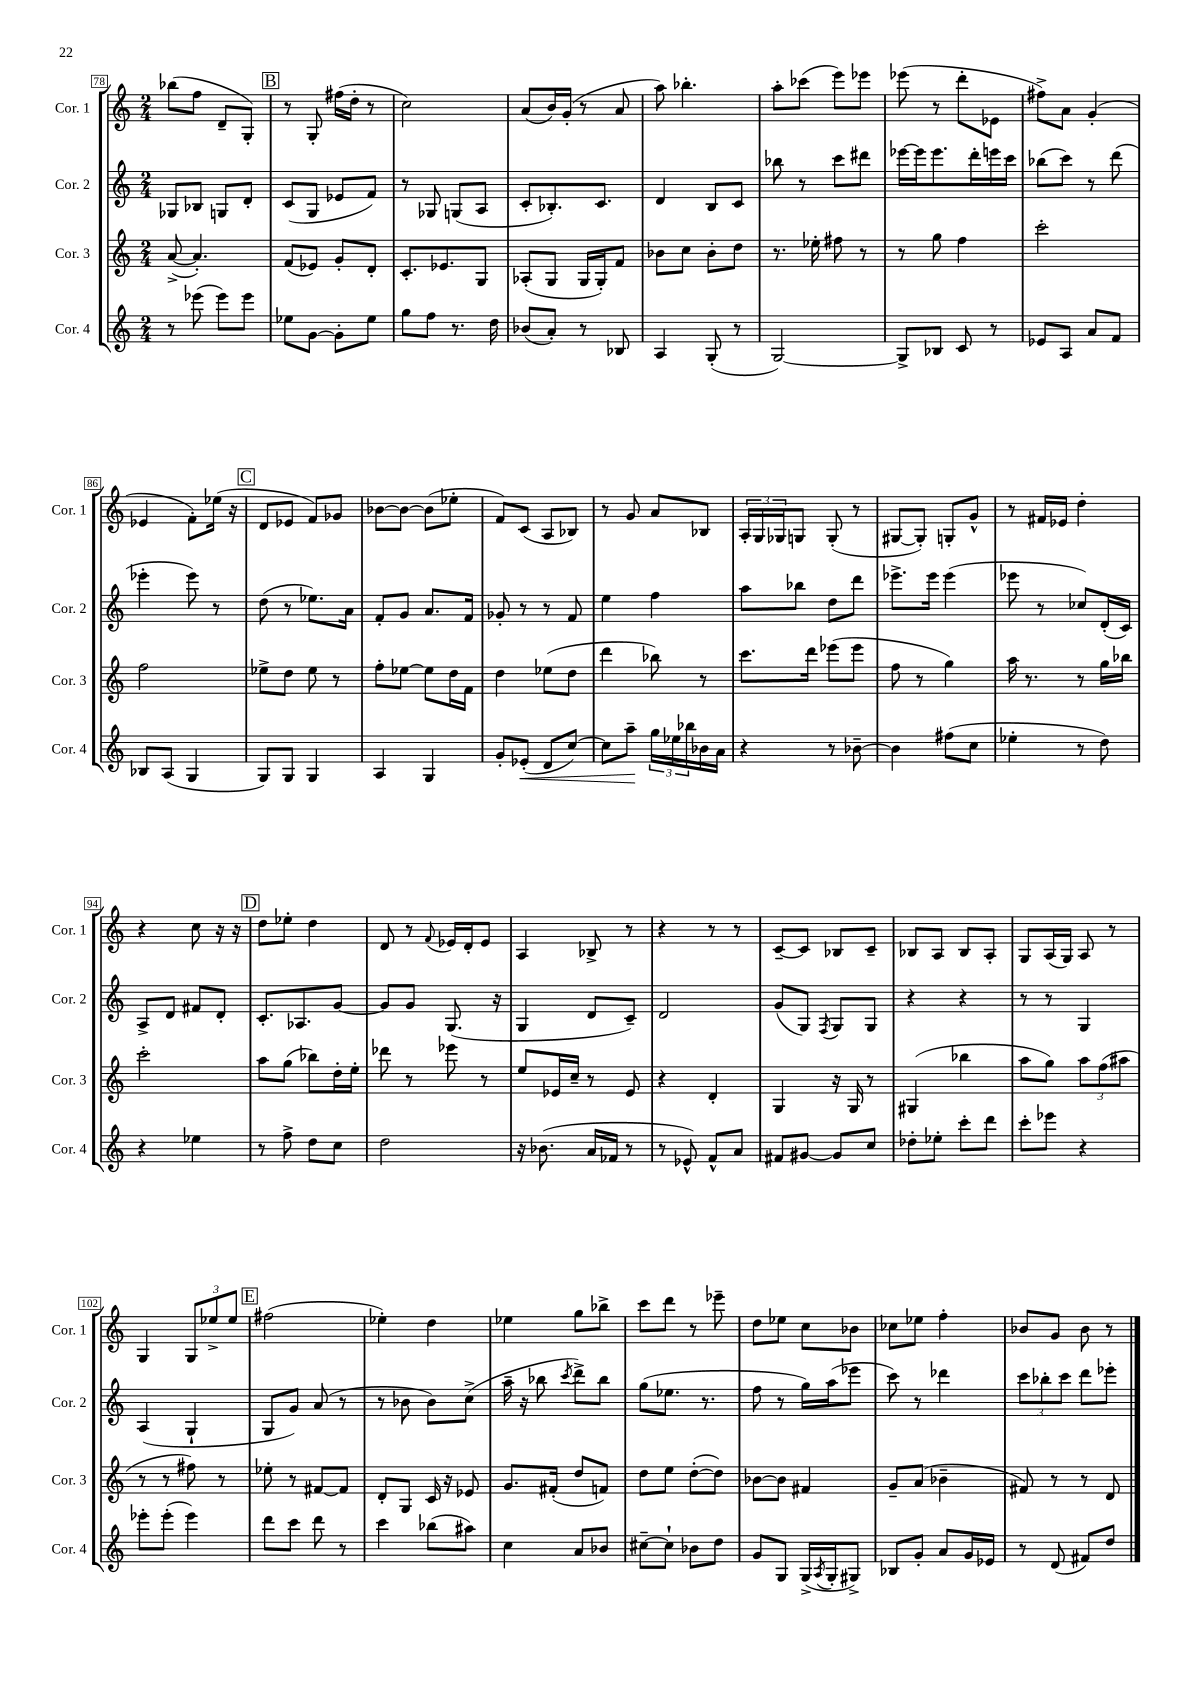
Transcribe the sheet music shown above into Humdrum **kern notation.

**kern	**kern	**kern	**kern
*staff4	*staff3	*staff2	*staff1
*clefG2	*clefG2	*clefG2	*clefG2
*k[]	*k[]	*k[]	*k[]
*M2/4	*M2/4	*M2/4	*M2/4
8r	([8a^	8G-	(8bb-
(8eee-	4.a'])	8B-	8ff
8eee-)	.	8G	8d~
8eee-	.	8d'	8G')
=	=	=	=
8ee-	(8f	(8c	8r
[8g	8e-)	8G	8G'
8g']	8g'	8e-	(16ff#
.	.	.	16dd'
8ee-	8d'	8f)	8r
=	=	=	=
8gg	8.c'	8r	2cc)
8ff	.	8G-	.
.	8.e-	.	.
8.r	.	(8G	.
.	8G	8A	.
16dd	.	.	.
=	=	=	=
(8b-	(8A-'	8c'	(8a
8a')	8G	8.B-')	16b)
.	.	.	(16g'
8r	16G	.	8r
.	16G')	8.c	.
8B-	8f	.	8a
=	=	=	=
4A	8b-	4d	8aa)
.	8cc	.	4.bb-'
(8G'	8b-'	8B	.
8r	8dd	8c	.
=	=	=	=
[2G)	8.r	8bb-	8aa'
.	.	8r	(8ccc-
.	16ee-'	.	.
.	8ff#	8ccc	8eee)
.	8r	8ddd#	8eee-
=	=	=	=
8G^]	8r	[16eee-	(8eee-
.	.	16eee-]	.
8B-	8gg	8.eee-	8r
8c	4ff	.	8ddd'
.	.	16ddd'	.
8r	.	16eee	8e-
.	.	16ccc	.
=	=	=	=
8e-	2ccc'	(8bb-	8ff#^)
8A	.	8ccc)	8a
8a	.	8r	(4g'
8f	.	(8ddd	.
=	=	=	=
8B-	2ff	4eee-'	4e-
(8A	.	.	.
4G	.	8eee-)	8f')
.	.	8r	(16ee-
.	.	.	16r
=	=	=	=
8G)	8ee-^	(8dd	8d
8G	8dd	8r	8e-
4G	8ee-	8.ee-)	8f)
.	8r	.	8g-
.	.	16a	.
=	=	=	=
4A	8ff'	8f'	[8b-
.	[8ee-	8g	8b-_
4G	8ee-]	8.a	(8b-]
.	16dd	.	8ee-'
.	16f	16f	.
=	=	=	=
8g'	4dd	8g-'	8f)
(8e-'	.	8r	(8c
8d	(8ee-	8r	8A
[8cc)	8dd	8f	8B-)
=	=	=	=
8cc]	4ddd	4ee	8r
8aa~	.	.	8g
24gg	8bb-)	4ff	8a
24ee-	.	.	.
24bb-	.	.	.
16b-	8r	.	8B-
16a	.	.	.
=	=	=	=
4r	8.ccc	8aa	24A'
.	.	.	24G
.	.	.	24G-
.	.	8bb-	8G
.	16ddd	.	.
8r	(8eee-	8dd	(8G'
[8b-~	8eee-	8ddd	8r
=	=	=	=
4b-]	8ff	8.eee-^	[8G#
.	8r	.	8G#'])
.	.	16eee-	.
(8ff#	4gg)	(4eee-	8G'
8cc	.	.	8g^^
=	=	=	=
4ee-'	16aa	8eee-	8r
.	8.r	.	.
.	.	8r	16f#
.	.	.	16e-
8r	8r	8cc-)	4dd'
8dd)	16gg	(16d'	.
.	16bb-	16c)	.
=	=	=	=
4r	2ccc'	8A^	4r
.	.	8d	.
4ee-	.	8f#	8cc
.	.	8d'	16r
.	.	.	16r
=	=	=	=
8r	8aa	8.c'	8dd
8ff^	(8gg	.	8ee-'
.	.	8.A-	.
8dd	8bb-)	.	4dd
8cc	16dd'	[8g	.
.	16ee'	.	.
=	=	=	=
2dd	8ddd-	8g]	8d
.	8r	8g	8r
.	.	.	8qqf
.	8eee-	(8.G	16e-
.	.	.	16d'
.	8r	.	8e-
.	.	16r	.
=	=	=	=
16r	8ee	4G	4A
(8.b-	.	.	.
.	16e-	.	.
.	16cc~	.	.
16a	8r	8d	8B-^
16f-	.	.	.
8r	8e-	8c~)	8r
=	=	=	=
8r	4r	2d	4r
8e-^^)	.	.	.
8f^^	4d'	.	8r
8a	.	.	8r
=	=	=	=
8f#	4G	(8g	[8c~
[8g#	.	8G)	8c]
.	.	8qF	.
8g#]	16r	8G	8B-
.	16G	.	.
8cc	8r	8G	8c~
=	=	=	=
8dd-'	(4G#	4r	8B-
8ee-'	.	.	8A
8ccc'	4bb-	4r	8B-
8ddd	.	.	8A'
=	=	=	=
8ccc'	8aa	8r	8G
8eee-	8gg)	8r	(16A
.	.	.	16G)
4r	12aa	4G	8A
.	(12ff	.	.
.	.	.	8r
.	12aa#	.	.
=	=	=	=
8eee-'	8r	(4A	4G
(8eee-'	8r	.	.
4eee-)	8ff#)	4G`	12G
.	.	.	12ee-^
.	8r	.	.
.	.	.	12ee-
=	=	=	=
8ddd	8ee-'	8G	(2ff#
8ccc	8r	8g)	.
8ddd	[8f#	(8a	.
8r	8f#]	8r	.
=	=	=	=
4ccc	8d'	8r	4ee-')
.	8G	8b-	.
(8bb-	16c	8b-)	4dd
.	16r	.	.
8aa#)	8e-	(8cc^	.
=	=	=	=
4cc	8.g	16aa~	4ee-
.	.	16r	.
.	.	8bb-	.
.	(16f#'	.	.
.	.	8qccc	.
8a	8dd	8ddd^)	8gg
8b-	8f)	8bb-	8bb-^
=	=	=	=
[8cc#~	8dd	(8gg	8ccc
8cc#`]	8ee	8.ee-	8ddd
8b-	([8dd'	.	8r
.	.	8.r	.
8dd	8dd])	.	8eee-~
=	=	=	=
8g	[8b-	8ff	8dd
8G	8b-]	8r	8ee-
(16G^	4f#	16gg)	8cc
8qA	.	.	.
16G'	.	(16aa	.
8G#^)	.	8eee-	8b-
=	=	=	=
8B-	8g~	8ccc)	8cc-
8g'	(8a	8r	8ee-
8a	4b-~	4ddd-	4ff'
16g	.	.	.
16e-	.	.	.
=	=	=	=
8r	8f#)	12ccc	8b-
.	.	12bb-'	.
(8d	8r	.	8g
.	.	12ccc	.
8f#)	8r	8ddd	8b-
8dd	8d	8eee-'	8r
==	==	==	==
*-	*-	*-	*-
